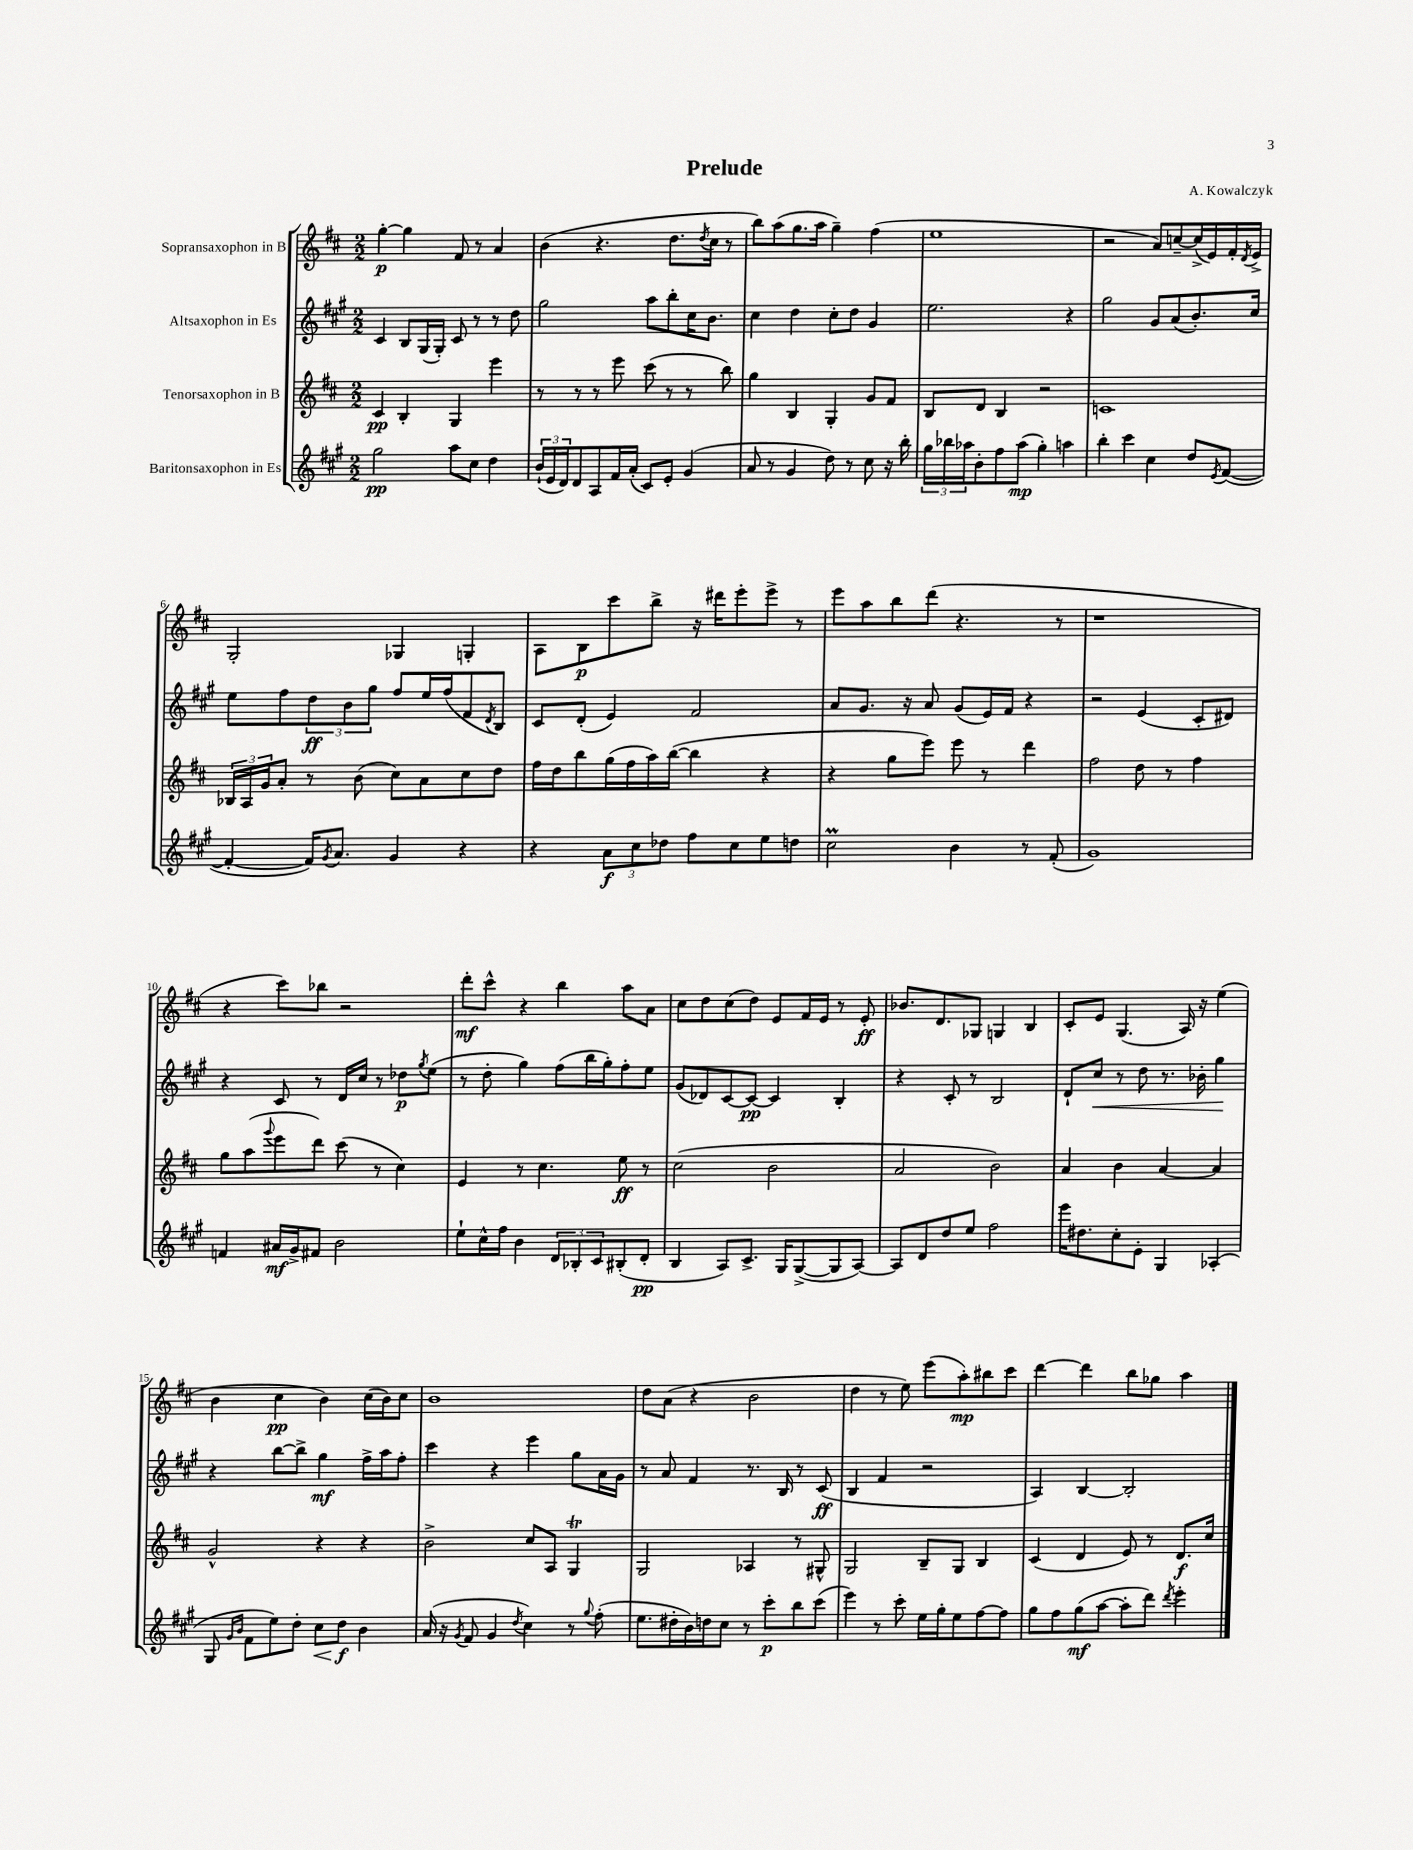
\header { title = "Prelude" composer = "A. Kowalczyk" }
<<
\new StaffGroup <<
\new Staff = "s0" \with { instrumentName = "Sopransaxophon in B" } {
    \clef treble \key d \major \numericTimeSignature \time 2/2
    g''4~-.\p g''4 fis'8 r8 a'4 |
    b'4( r4. d''8. \acciaccatura { d''8 } cis''16 r8 |
    b''8) a''8( g''8. a''16 g''4--) fis''4( |
    e''1 |
    r2 a'8) c''8~-- c''16->( e'16) fis'16-. \acciaccatura { d'8 } e'16-> |
    g2-. ges4 g4-. |
    a8 b8\p cis'''8 b''8-> r16 dis'''16 e'''8-. e'''8-> r8 |
    e'''8 a''8 b''8 d'''8( r4. r8 |
    r1 |
    r4 cis'''8) bes''8 r2 |
    d'''8-.\mf cis'''8-^ r4 b''4 a''8 a'8 |
    cis''8 d''8 cis''8( d''8) e'8 fis'16 e'16 r8 e'8-.\ff |
    bes'8. d'8. ges8 g4 b4 |
    cis'8-. e'8 g4.( a16) r16 e''4( |
    b'4 cis''4\pp b'4) cis''16( b'16) cis''8 |
    b'1 |
    d''8 a'8( r4 b'2 |
    d''4 r8 e''8) e'''8( a''8-.\mp) bis''8 cis'''8 |
    d'''4~ d'''4 b''8 ges''8 a''4 \bar "|." |
}
\new Staff = "s1" \with { instrumentName = "Altsaxophon in Es" } {
    \clef treble \key a \major \numericTimeSignature \time 2/2
    cis'4 b8 gis16( gis16-.) cis'8 r8 r8 d''8 |
    gis''2 a''8 b''8-. cis''16 b'8. |
    cis''4 d''4 cis''8-. d''8 gis'4 |
    e''2. r4 |
    gis''2 gis'8 a'8( b'8.-.) cis''16 |
    e''8 fis''8 \tuplet 3/2 { d''8\ff b'8 gis''8 } fis''8 e''16 fis''16( fis'8 \acciaccatura { d'8 } b8) |
    cis'8 d'8-.( e'4) fis'2 |
    a'8 gis'8. r16 a'8 gis'8( e'16) fis'16 r4 |
    r2 e'4( cis'8-. dis'8) |
    r4 cis'8 r8 d'16 cis''16 r8 des''8\p \acciaccatura { gis''8 } e''8( |
    r8 d''8-. gis''4) fis''8( b''16 gis''16-.) fis''8-. e''8 |
    gis'8( des'8) cis'8~ cis'8~\pp cis'4 b4-. |
    r4 cis'8-. r8 b2 |
    d'8-! cis''8\< r8 d''8 r8. bes'16-. gis''4\! |
    r4 b''8~ b''8-> gis''4\mf fis''16-> a''16 fis''8-. |
    cis'''4 r4 e'''4 gis''8 a'16 gis'16 |
    r8 a'8 fis'4 r8. b16 r8 cis'8\ff( |
    b4 fis'4 r2 |
    a4) b4~ b2-. \bar "|." |
}
\new Staff = "s2" \with { instrumentName = "Tenorsaxophon in B" } {
    \clef treble \key d \major \numericTimeSignature \time 2/2
    cis'4\pp b4-. g4 e'''4 |
    r8 r8 r8 e'''8 cis'''8( r8 r8 b''8) |
    g''4 b4 g4-. g'8 fis'8 |
    b8 d'8 b4 r2 |
    c'1 |
    \tuplet 3/2 { bes16 a16 g'16 } a'8-. r8 b'8( cis''8) a'8 cis''8 d''8 |
    fis''16 d''16 b''8 g''16( fis''16 a''16) b''16~( b''4 r4 |
    r4 g''8 e'''8) e'''8 r8 d'''4 |
    fis''2 d''8 r8 fis''4 |
    g''8 a''8( \appoggiatura { g'''8 } e'''8 d'''8) cis'''8( r8 cis''4) |
    e'4 r8 cis''4. e''8\ff r8 |
    cis''2( b'2 |
    a'2 b'2) |
    a'4 b'4 a'4~ a'4 |
    g'2-^ r4 r4 |
    b'2-> cis''8 a8 g4\trill |
    g2 aes4 r8 gis8-^ |
    g2 b8-- g8 b4 |
    cis'4( d'4 e'8) r8 d'8.\f cis''16 \bar "|." |
}
\new Staff = "s3" \with { instrumentName = "Baritonsaxophon in Es" } {
    \clef treble \key a \major \numericTimeSignature \time 2/2
    gis''2\pp a''8 cis''8 d''4 |
    \tuplet 3/2 { b'16-!( e'16 d'16) } d'8 a8 fis'16 a'16-.( cis'8) e'8-. gis'4( |
    a'8 r8 gis'4 d''8) r8 cis''8 r16 b''16-. |
    \tuplet 3/2 { gis''16 bes''16 aes''16 } b'8-. fis''8 aes''8\mp( gis''4-.) a''4 |
    b''4-. cis'''4 cis''4 d''8 \acciaccatura { e'8 } fis'8~( |
    fis'4~-. fis'16) \acciaccatura { gis'8 } a'8. gis'4 r4 |
    r4 \tuplet 3/2 { a'8\f cis''8 des''8 } fis''8 cis''8 e''8 d''8 |
    cis''2\prall b'4 r8 fis'8-.( |
    gis'1) |
    f'4 ais'16\mf gis'16-> fis'8 b'2 |
    e''8-! cis''16-^ fis''16 b'4 \tuplet 3/2 { d'8 bes8-. cis'8 } bis8-.( d'8-.\pp |
    b4 a8) cis'8.-> gis16 gis8~->( gis8 a8~) |
    a8 d'8 d''8 e''8 fis''2 |
    e'''16 dis''8. cis''8-. e'8-. gis4 aes4-.( |
    gis8 \grace { gis'16 b'16 } fis'8 e''8) d''8-. cis''8\< d''8\f\! b'4 |
    a'16( r16 \acciaccatura { gis'8 } fis'8 gis'4 \acciaccatura { d''8 } cis''4) r8 \appoggiatura { gis''8 } fis''8-.( |
    e''8. dis''16-. b'16) d''16 cis''8 r8 cis'''8-.\p b''8 cis'''8( |
    e'''4) r8 cis'''8-. e''16 gis''16-. e''8 fis''8~ fis''8 |
    gis''8 fis''8 gis''8\mf( a''8~ a''8-. d'''8) \acciaccatura { d'''8 } e'''4-. \bar "|." |
}
>>
>>
